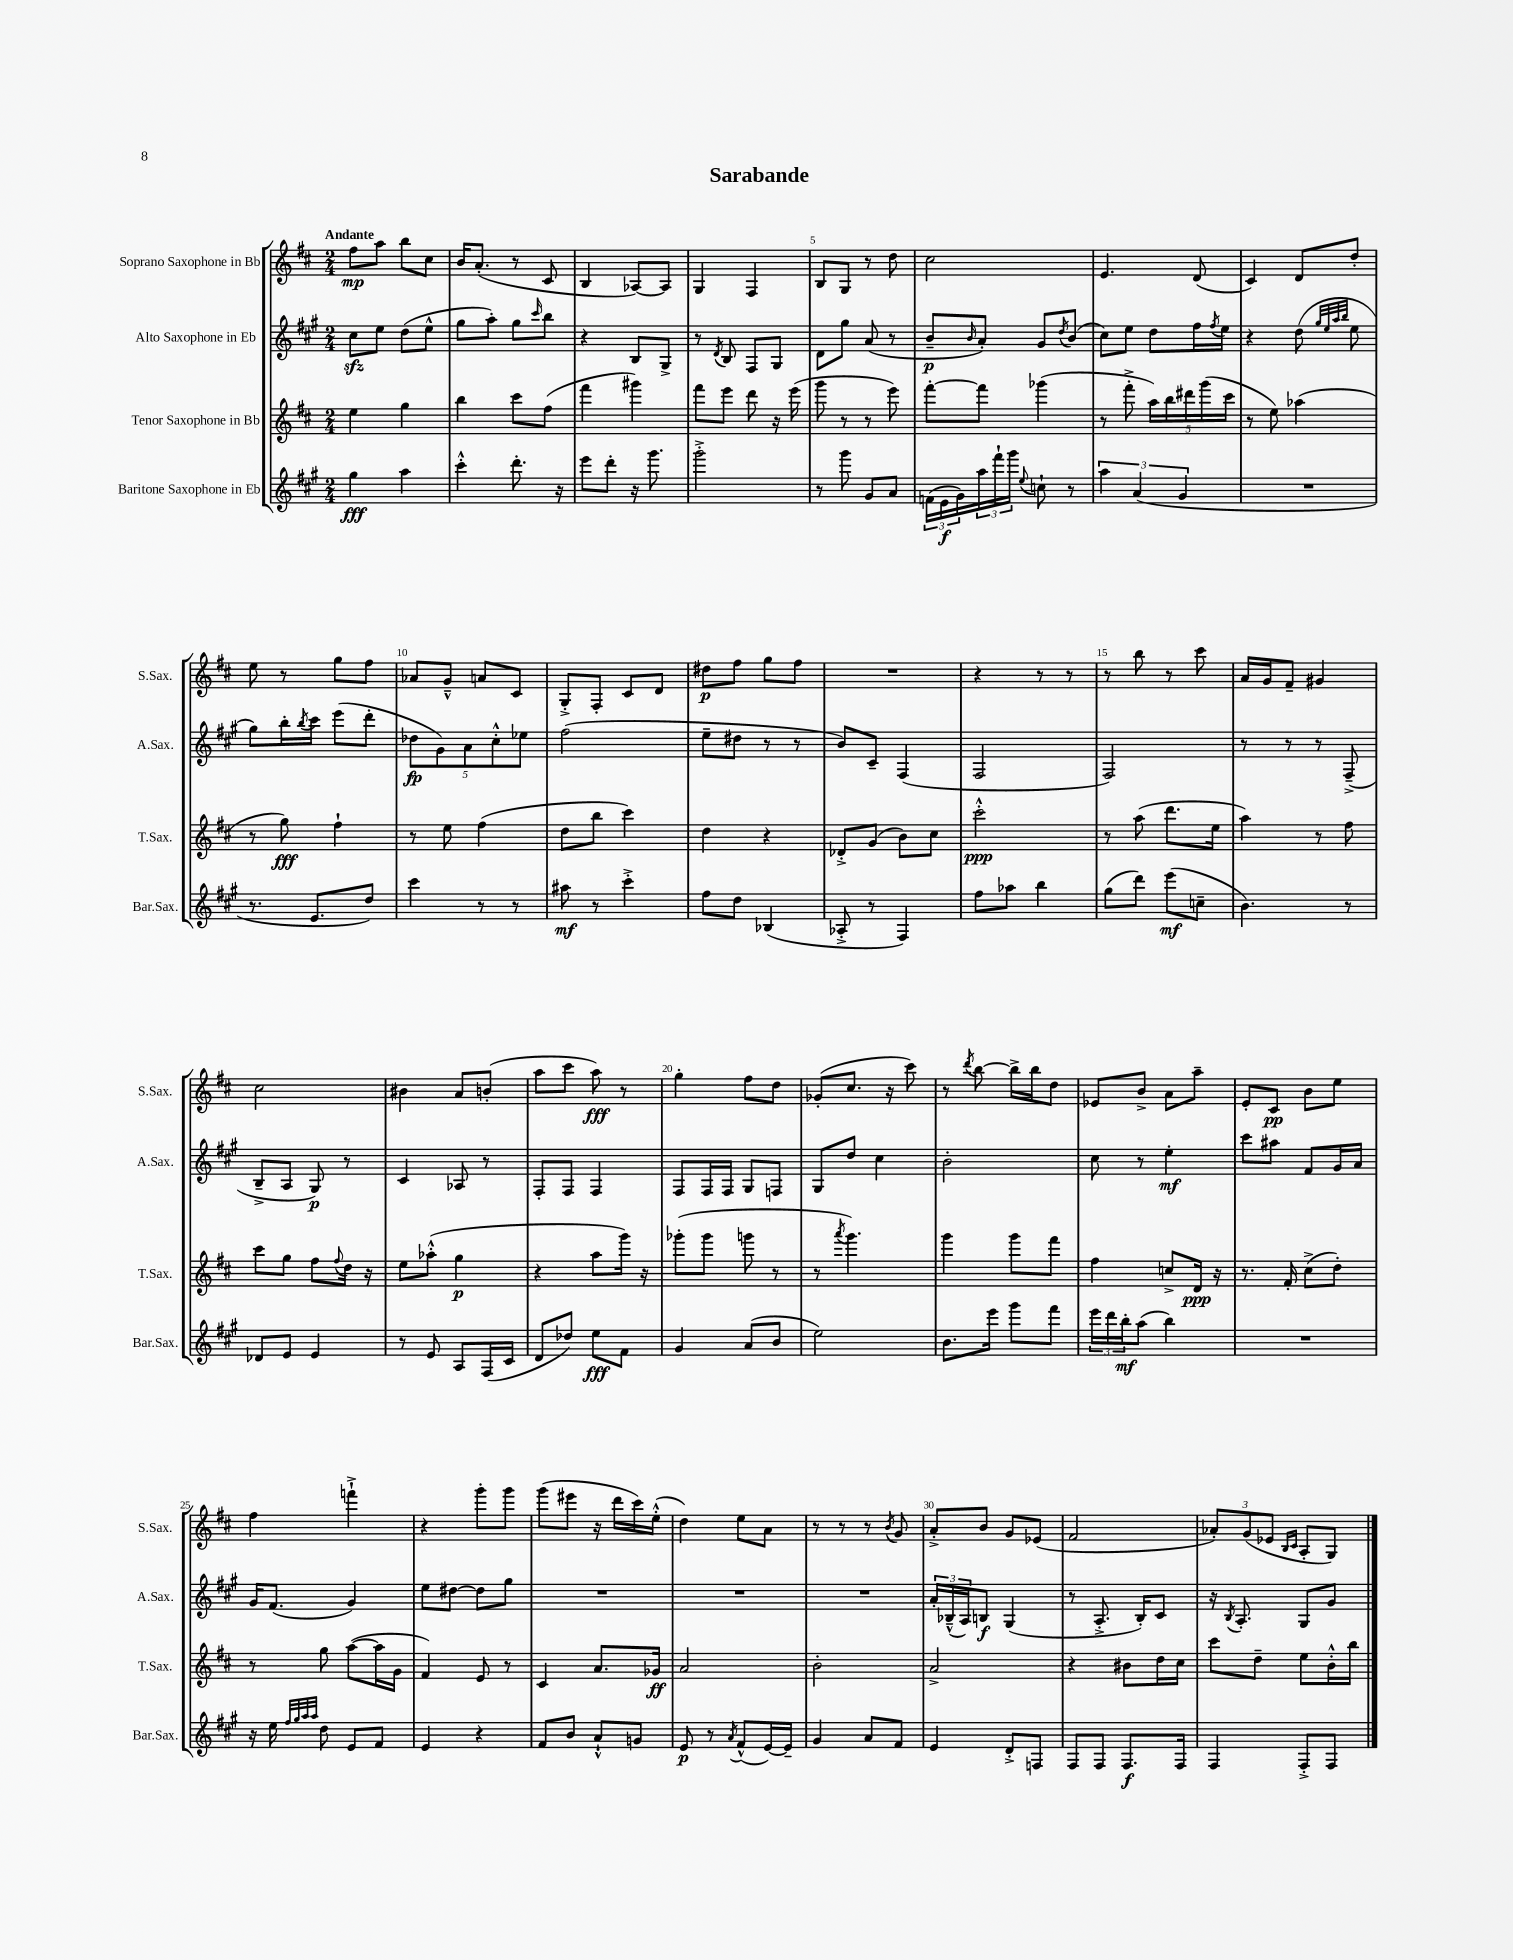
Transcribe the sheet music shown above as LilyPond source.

\header { title = "Sarabande" }
<<
\new StaffGroup <<
\new Staff = "s0" \with { instrumentName = "Soprano Saxophone in Bb" shortInstrumentName = "S.Sax." } {
    \clef treble \key d \major \numericTimeSignature \time 2/4 \tempo "Andante"
    fis''8\mp a''8 b''8 cis''8 |
    b'16 a'8.-.( r8 cis'8 |
    b4 aes8~) aes8 |
    g4 fis4 |
    b8 g8 r8 d''8 |
    cis''2 |
    e'4. d'8( |
    cis'4) d'8 d''8-. |
    e''8 r8 g''8 fis''8 |
    aes'8 g'8---^ a'8 cis'8 |
    g8-.-> fis8-. cis'8 d'8 |
    dis''8\p fis''8 g''8 fis''8 |
    R2 |
    r4 r8 r8 |
    r8 b''8 r8 cis'''8 |
    a'16 g'16 fis'8-- gis'4 |
    cis''2 |
    bis'4 a'8 b'8-.( |
    a''8 cis'''8 a''8\fff) r8 |
    g''4-. fis''8 d''8 |
    ges'8-.( cis''8. r16 cis'''8) |
    r8 \acciaccatura { d'''8 } b''8~ b''16-> b''16 d''8 |
    ees'8 b'8-> a'8 a''8-- |
    e'8-. cis'8\pp b'8 e''8 |
    fis''4 f'''4-!-> |
    r4 g'''8-. g'''8 |
    g'''8( eis'''8 r16 d'''16 cis'''16) e''16-.-^( |
    d''4) e''8 a'8 |
    r8 r8 r8 \acciaccatura { b'8 } g'8 |
    a'8-.-> b'8 g'8 ees'8( |
    fis'2 |
    \tuplet 3/2 { aes'8-.) g'8( ees'8 } \grace { b16 cis'16 } a8-. g8) \bar "|." |
}
\new Staff = "s1" \with { instrumentName = "Alto Saxophone in Eb" shortInstrumentName = "A.Sax." } {
    \clef treble \key a \major \numericTimeSignature \time 2/4
    cis''8\sfz e''8 d''8( e''8-^ |
    gis''8 a''8-.) gis''8 \grace { cis'''16 } b''8 |
    r4 b8 gis8-> |
    r8 \acciaccatura { d'8 } b8 fis8 gis8 |
    d'8 gis''8 a'8( r8 |
    b'8--\p \grace { b'16 } a'8-.) gis'8 \acciaccatura { d''8 } b'8( |
    cis''8) e''8 d''8 fis''16 \acciaccatura { fis''8 } e''16 |
    r4 d''8( \grace { gis''32 e''32 a''32 b''32 } e''8 |
    gis''8) b''16-. \acciaccatura { b''8 } cis'''16 e'''8( d'''8-. |
    \tuplet 5/4 { des''8\fp gis'8) a'8 cis''8-.-^ ees''8 } |
    fis''2( |
    e''8-- dis''8 r8 r8 |
    b'8) cis'8-- fis4( |
    fis2 |
    fis2) |
    r8 r8 r8 fis8--->( |
    b8---> a8 gis8\p) r8 |
    cis'4 aes8 r8 |
    fis8-. fis8 fis4 |
    fis8 fis16 fis16 gis8 f8 |
    gis8 d''8 cis''4 |
    b'2-. |
    cis''8 r8 e''4-.\mf |
    cis'''8 ais''8 fis'8 gis'16 a'16 |
    gis'16 fis'8.( gis'4) |
    e''8 dis''8~ dis''8 gis''8 |
    R2 |
    R2 |
    R2 |
    \tuplet 3/2 { a'16-. bes16---^( a16) } b8\f gis4( |
    r8 a8.-.-> b16-.) cis'8 |
    r16 \acciaccatura { b8 } a8.-. gis8 gis'8 \bar "|." |
}
\new Staff = "s2" \with { instrumentName = "Tenor Saxophone in Bb" shortInstrumentName = "T.Sax." } {
    \clef treble \key d \major \numericTimeSignature \time 2/4
    e''4 g''4 |
    b''4 cis'''8 fis''8( |
    fis'''4 gis'''4) |
    fis'''8 e'''8 d'''8 r16 e'''16( |
    g'''8 r8 r8 e'''8) |
    fis'''8~-. fis'''8 ges'''4( |
    r8 fis'''8-.-> \tuplet 5/4 { a''16) b''16 dis'''16 g'''16( cis'''16 } |
    r8 e''8) aes''4( |
    r8 g''8\fff) fis''4-! |
    r8 e''8 fis''4( |
    d''8 b''8 cis'''4) |
    d''4 r4 |
    des'8-.-> g'8( b'8) cis''8 |
    cis'''2-.-^\ppp |
    r8 a''8( d'''8. e''16 |
    a''4) r8 fis''8 |
    cis'''8 g''8 fis''8 \appoggiatura { fis''8 } d''16 r16 |
    e''8 aes''8-.-^( g''4\p |
    r4 a''8 g'''16) r16 |
    ges'''8-.( ges'''8 g'''8 r8 |
    r8 \acciaccatura { a'''8 } g'''4.) |
    g'''4 g'''8 fis'''8 |
    fis''4 c''8-> d'16\ppp r16 |
    r8. fis'16-. cis''8->( d''8-.) |
    r8 g''8 a''8~( a''16 g'16 |
    fis'4) e'8 r8 |
    cis'4 a'8. ges'16\ff |
    a'2 |
    b'2-. |
    a'2-> |
    r4 bis'8 d''16 cis''16 |
    cis'''8 d''8-- e''8 b'16-.-^ b''16 \bar "|." |
}
\new Staff = "s3" \with { instrumentName = "Baritone Saxophone in Eb" shortInstrumentName = "Bar.Sax." } {
    \clef treble \key a \major \numericTimeSignature \time 2/4
    gis''4\fff a''4 |
    cis'''4-.-^ d'''8.-. r16 |
    e'''8 d'''8-. r16 gis'''8. |
    gis'''2-.-> |
    r8 gis'''8 gis'8 a'8 |
    \tuplet 3/2 { f'16( e'16\f gis'16) } \tuplet 3/2 { a''16 fis'''16-! gis'''16 } \appoggiatura { e''8 } c''8-! r8 |
    \tuplet 3/2 { a''4 a'4( gis'4 } |
    R2 |
    r8. e'8. d''8) |
    cis'''4 r8 r8 |
    ais''8\mf r8 cis'''4-.-> |
    fis''8 d''8 bes4( |
    aes8-.-> r8 fis4) |
    fis''8 aes''8 b''4 |
    gis''8( d'''8) e'''8\mf( c''8-- |
    b'4.) r8 |
    des'8 e'8 e'4 |
    r8 e'8 a8 fis16( cis'16 |
    d'8 des''8) e''8\fff fis'8 |
    gis'4 a'8( b'8 |
    e''2) |
    b'8. e'''16 gis'''8 fis'''8 |
    \tuplet 3/2 { e'''16 d'''16 b''16-.\mf } a''8( b''4) |
    R2 |
    r16 e''16 \grace { fis''32 gis''32 a''32 a''32 } d''8 e'8 fis'8 |
    e'4 r4 |
    fis'8 b'8 a'8-!-^ g'8 |
    e'8\p r8 \acciaccatura { a'8 } fis'8-^( e'16~) e'16-- |
    gis'4 a'8 fis'8 |
    e'4 d'8-.-> f8 |
    fis8 fis8 fis8.\f fis16 |
    fis4 fis8-.-> fis8 \bar "|." |
}
>>
>>
\layout { \context { \Score \override BarNumber.break-visibility = ##(#f #t #t) barNumberVisibility = #(every-nth-bar-number-visible 5) } }
